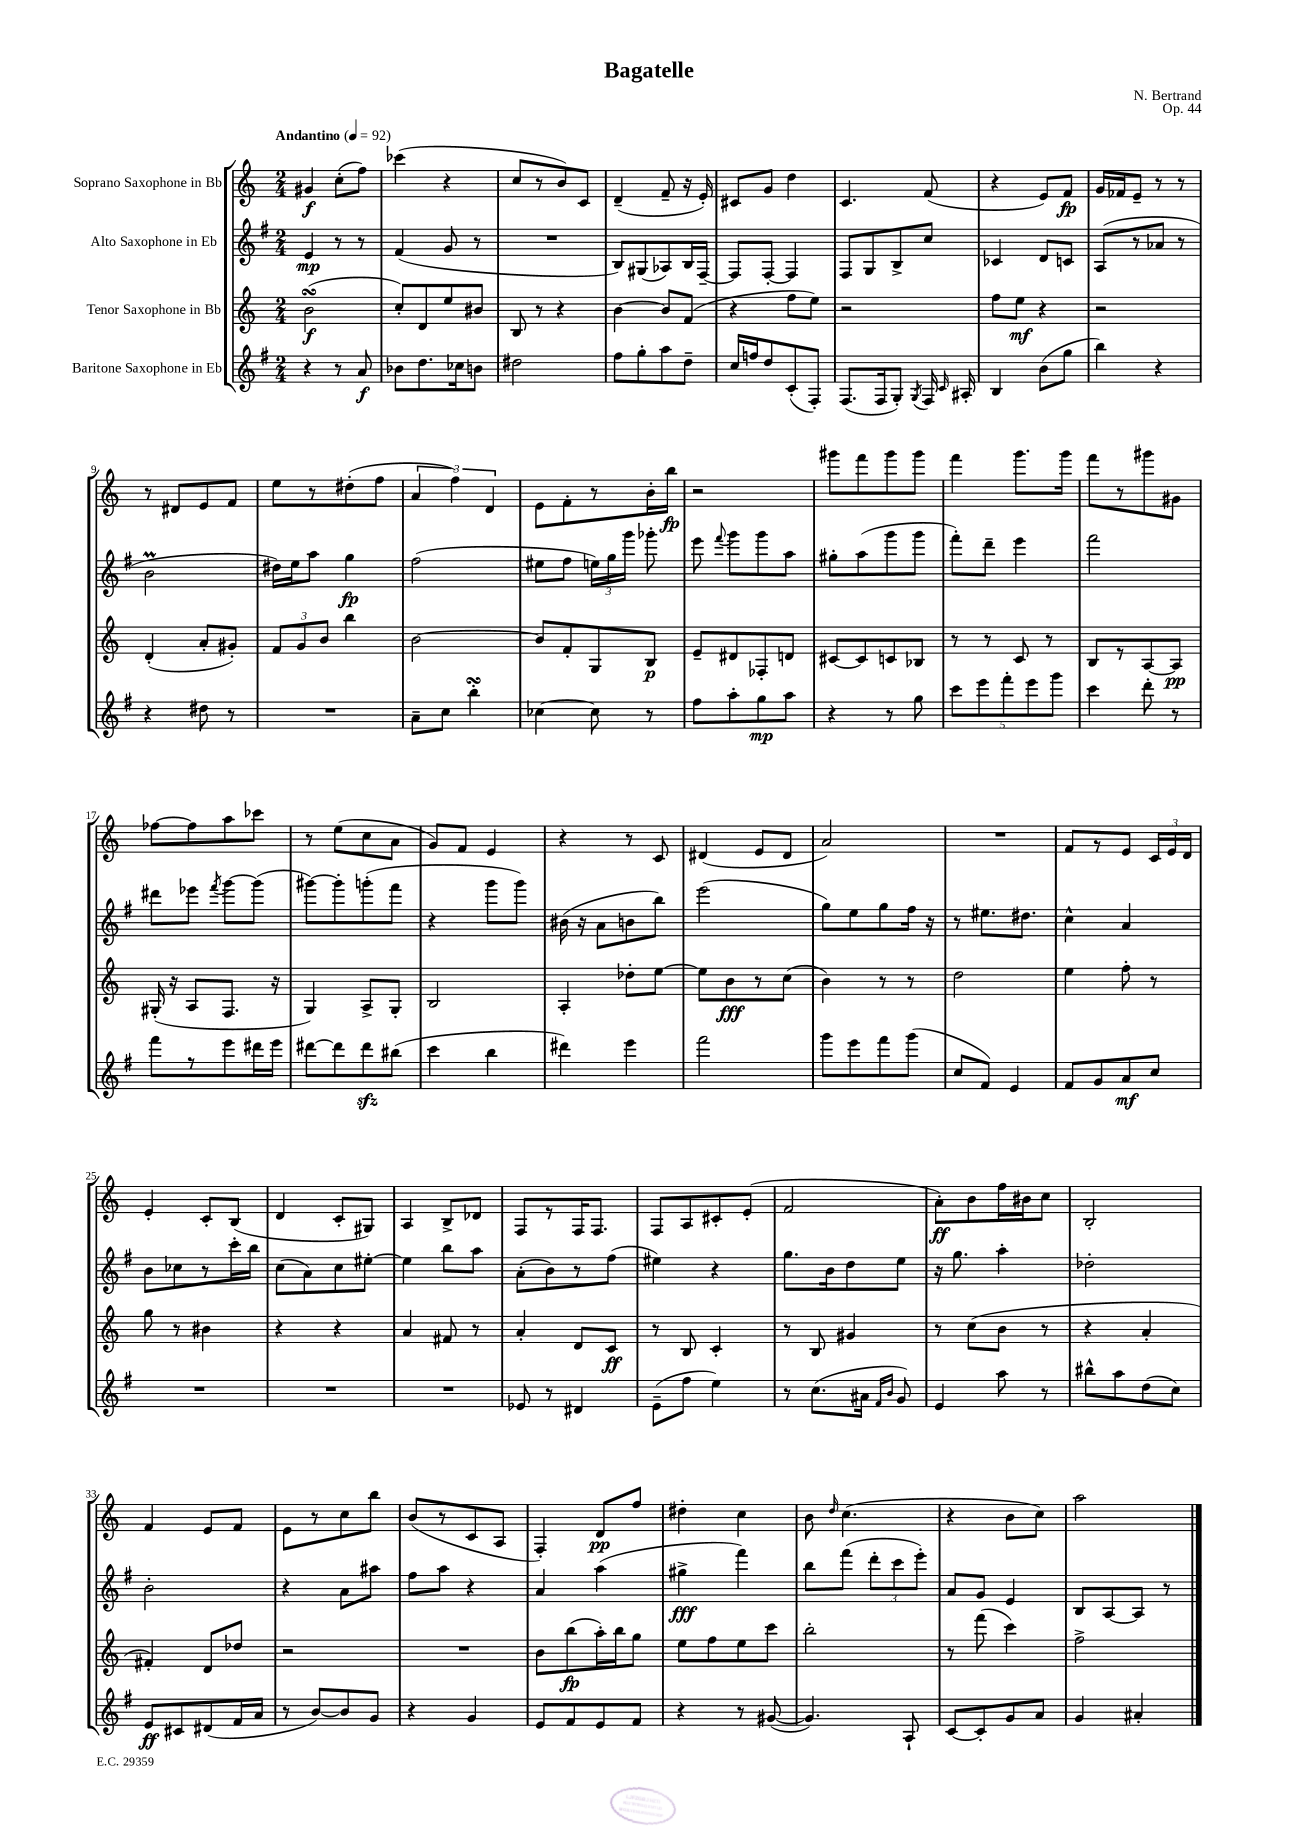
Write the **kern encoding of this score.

**kern	**kern	**kern	**kern
*staff4	*staff3	*staff2	*staff1
*clefG2	*clefG2	*clefG2	*clefG2
*k[f#]	*k[]	*k[f#]	*k[]
*M2/4	*M2/4	*M2/4	*M2/4
*MM92	*MM92	*MM92	*MM92
4r	(2b	4e	4g#
8r	.	8r	(8cc'
8a	.	8r	8ff)
=	=	=	=
8b-	8cc')	(4f#	(4ccc-
8.dd	8d	.	.
.	8ee	8g	4r
16cc-	.	.	.
8b	8b#	8r	.
=	=	=	=
2dd#	8B	2r	8cc
.	8r	.	8r
.	4r	.	8b)
.	.	.	8c
=	=	=	=
8ff#	[4b	8B)	(4d~
8gg'	.	(8G#	.
8aa	8b]	8A-)	8f~
8dd~	(8f	16B	16r
.	.	[16F#~	16e')
=	=	=	=
16cc	4r	8F#]	8c#
16ff	.	.	.
8dd	.	[8F#'	8g
(8c'	8ff	4F#]	4dd
8F#')	8ee)	.	.
=	=	=	=
(8.F#	2r	8F#	4.c
.	.	8G	.
16F#	.	.	.
8G')	.	8B^	.
8qG	.	.	.
16F#	.	8cc	(8f
16qqc	.	.	.
16A#'	.	.	.
=	=	=	=
4B	8ff	4c-	4r
.	8ee	.	.
(8b	4r	8d	8e)
8gg	.	8c	8f
=	=	=	=
4bb)	2r	(8A	16g
.	.	.	16f-
.	.	8r	8e~
4r	.	8a-	8r
.	.	8r	8r
=	=	=	=
4r	(4d'	2b	8r
.	.	.	8d#
8dd#	8a'	.	8e
8r	8g#')	.	8f
=	=	=	=
2r	12f	16dd#)	8ee
.	.	16ee	.
.	12g	.	.
.	.	8aa	8r
.	12b	.	.
.	4bb	4gg	(8dd#'
.	.	.	8ff
=	=	=	=
8a~	[2b	(2ff#	6a
8cc	.	.	.
.	.	.	6ff)
4bb'	.	.	.
.	.	.	6d
=	=	=	=
[4cc-	8b]	8ee#	8e
.	8f'	8ff#	8f'
8cc-]	8G	24ee)	8r
.	.	24gg	.
.	.	24ggg	.
8r	8B	8ggg-'	16b'
.	.	.	16bb
=	=	=	=
8ff#	8e~	8eee	2r
.	.	8qqfff#	.
8aa'	8d#	8ggg	.
8gg	8F-'	8ggg	.
8aa	8d	8aa	.
=	=	=	=
4r	[8c#	8gg#'	8ggg#
.	8c#]	(8aa	8fff
8r	8c	8ggg	8ggg#
8gg	8B-	8ggg	8ggg#
=	=	=	=
10ccc	8r	8fff#')	4fff
10eee	.	.	.
.	8r	8ddd~	.
10fff#'	.	.	.
.	8c	4eee	8.ggg
10eee	.	.	.
.	8r	.	.
10ggg	.	.	.
.	.	.	16ggg
=	=	=	=
4ccc	8B	2fff#	8fff
.	8r	.	8r
8ddd'	[8A	.	8ggg#
8r	8A]	.	8g#
=	=	=	=
8fff#	(16G#'	8ddd#	[8ff-
.	16r	.	.
8r	8A	8eee-	8ff-]
.	.	8qfff#	.
8eee	8.F	[8ggg	8aa
16ddd#	.	(8ggg]	8ccc-
16eee	16r	.	.
=	=	=	=
[8ddd#	4G)	[8ggg#)	8r
8ddd#]	.	8ggg#']	(8ee
8ddd#	8A^	(8ggg'	8cc
(8bb#	8G'	8fff#	8a
=	=	=	=
4ccc	2B	4r	8g)
.	.	.	8f
4bb	.	8ggg	4e
.	.	8ggg)	.
=	=	=	=
4ddd#)	4A'	(16b#	4r
.	.	16r	.
.	.	8a	.
4eee	8dd-'	8b	8r
.	[8ee	8bb)	8c
=	=	=	=
2fff#	8ee]	(2eee	(4d#
.	8b	.	.
.	8r	.	8e
.	(8cc	.	8d#
=	=	=	=
8ggg	4b)	8gg)	2a)
8eee	.	8ee	.
8fff#	8r	8gg	.
(8ggg	8r	16ff#	.
.	.	16r	.
=	=	=	=
8cc	2dd	8r	2r
8f#)	.	8.ee#	.
4e	.	.	.
.	.	8.dd#	.
=	=	=	=
8f#	4ee	4cc^^	8f
8g	.	.	8r
8a	8ff'	4a	8e
8cc	8r	.	24c
.	.	.	24e
.	.	.	24d
=	=	=	=
2r	8gg	8b	4e'
.	8r	8cc-	.
.	4b#	8r	8c'
.	.	16ccc'	(8B
.	.	16bb	.
=	=	=	=
2r	4r	(8cc	4d
.	.	8a)	.
.	4r	8cc	8c'
.	.	[8ee#'	8G#)
=	=	=	=
2r	4a	4ee#]	4A
.	8f#	8bb	8B^
.	8r	8aa	8d-
=	=	=	=
8e-	4a'	(8a'	8F
8r	.	8b)	8r
4d#	8d	8r	16F
.	.	.	8.F
.	8c	(8ff#	.
=	=	=	=
(8e~	8r	4ee#)	8F
8ff#	8B	.	8A
4ee)	4c'	4r	8c#'
.	.	.	(8e'
=	=	=	=
8r	8r	8.gg	2f
(8.cc	8B	.	.
.	.	16b	.
.	4g#	8dd	.
16a#	.	.	.
16qqf#	.	.	.
16qqb	.	.	.
8g)	.	8ee	.
=	=	=	=
4e	8r	16r	8a')
.	.	8.gg	.
.	(8cc	.	8b
8aa	8b	4aa'	16ff
.	.	.	16b#
8r	8r	.	8cc
=	=	=	=
8bb#^^	4r	2dd-'	2B'
8aa	.	.	.
(8dd	4a'	.	.
8cc)	.	.	.
=	=	=	=
8e	4f#')	2b'	4f
8c#	.	.	.
(8d#	8d	.	8e
16f#	8dd-	.	8f
16a	.	.	.
=	=	=	=
8r	2r	4r	8e
[8b)	.	.	8r
8b]	.	8a	8cc
8g	.	8aa#	8bb
=	=	=	=
4r	2r	8ff#	(8b
.	.	8aa	8r
4g	.	4r	8c
.	.	.	8A
=	=	=	=
8e	8b	4a	4F')
8f#	(8bb	.	.
8e	16aa')	(4aa	8d
.	16bb	.	.
8f#	8gg	.	8ff
=	=	=	=
4r	8ee	4gg#^	4dd#'
.	8ff	.	.
8r	8ee	4fff#)	4cc
([8g#	8ccc	.	.
=	=	=	=
4.g#])	2bb'	8bb	8b
.	.	.	16qqdd
.	.	(8fff#	(4.cc
.	.	12ddd'	.
.	.	12ccc	.
8A`	.	.	.
.	.	12eee')	.
=	=	=	=
[8c	8r	8a	4r
8c']	(8fff	8g	.
8g	4ccc)	4e	8b
8a	.	.	8cc)
=	=	=	=
4g	2ff^	8B	2aa
.	.	[8A	.
4a#'	.	8A]	.
.	.	8r	.
==	==	==	==
*-	*-	*-	*-
